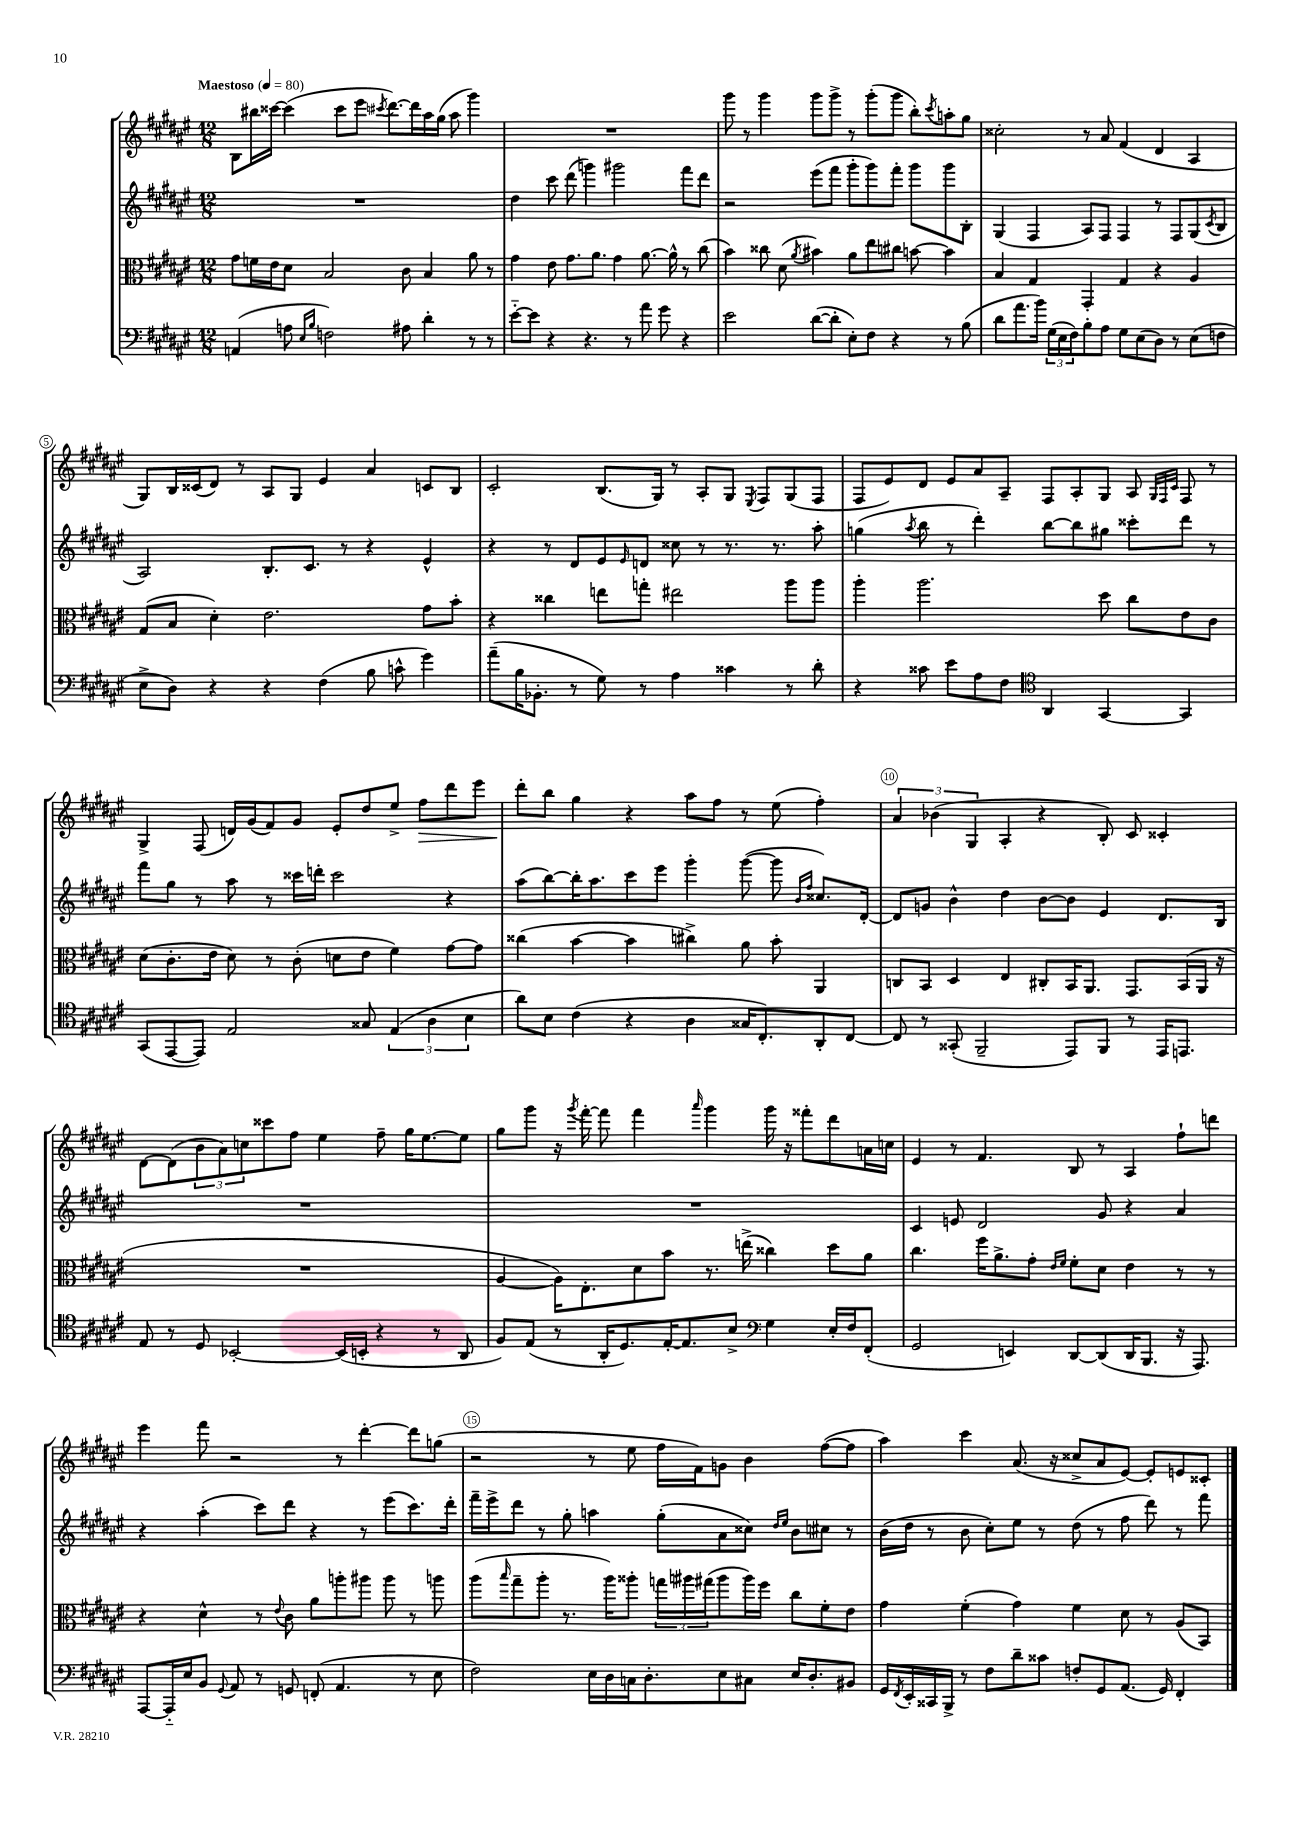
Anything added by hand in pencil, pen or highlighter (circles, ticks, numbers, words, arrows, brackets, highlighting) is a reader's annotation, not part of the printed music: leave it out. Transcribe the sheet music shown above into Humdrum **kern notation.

**kern	**kern	**kern	**kern	**dynam
*part4	*part3	*part2	*part1	*part1
*staff4	*staff3	*staff2	*staff1	*staff1
*clefF4	*clefC3	*clefG2	*clefG2	*
*k[f#c#g#d#a#e#]	*k[f#c#g#d#a#e#]	*k[f#c#g#d#a#e#]	*k[f#c#g#d#a#e#]	*
*M12/8	*M12/8	*M12/8	*M12/8	*
*MM80	*MM80	*MM80	*MM80	*
=1	=1	=1	=1	=1
!	!	!	!LO:TX:a:B:t=Maestoso	!
(4AAn/	8g#\L	1.r	8B\L	.
.	16fn\L	.	16bb#X\L	.
.	16e#\J	.	[16ccc##X\JJ	.
8An\	8d#\J	.	(4ccc##\]	.
16qqE#/LL	.	.	.	.
16qqB/JJ	.	.	.	.
2Fn\)	2B/	.	.	.
.	.	.	8ccc##\L	.
.	.	.	8eee#\J	.
.	.	.	8qccc#X/	.
.	.	.	[8.ddd#\L)	.
8A#X\	8c#\	.	.	.
.	.	.	16ddd#\L]	.
4d#'\	4B/	.	16aa#\	.
.	.	.	(16gg#\JJ	.
.	.	.	8aa#\	.
8r	8a#\	.	4ggg#\)	.
8r	8r	.	.	.
=2	=2	=2	=2	=2
[8e#\L	4g#\	4dd#\	1.r	.
8e#\J]	.	.	.	.
4r	8e#\	8ccc#\	.	.
.	8.g#\L	(8ddd#\	.	.
4.r	.	4gggn\)	.	.
.	8.a#\J	.	.	.
.	4g#\	2ggg#X\	.	.
8r	.	.	.	.
8a#\	[8.a#\	.	.	.
8g#\	.	.	.	.
.	16a#^^\]	.	.	.
4r	8r	8fff#\L	.	.
.	(8cc#\	8ddd#\J	.	.
=3	=3	=3	=3	=3
2e#\	4b\)	2r	8ggg#\	.
.	.	.	8r	.
.	8cc##X\	.	4ggg#\	.
.	(8d#\	.	.	.
.	8qa#/	.	.	.
([8d#\L	4b#X\)	(8eee#\L	8ggg#\L	.
8d#'\J]	.	8fff#\J	8ggg#^\J	.
8E#'\L)	8a#\L	8ggg#'\L	8r	.
8F#\J	8ee#\	8ggg#\)	(8ggg#'\L	.
4r	8cc#X\J	8fff#'\J	8ggg#\J	.
.	[8bn\	8ggg#\L	8bb'\L)	.
.	.	.	8qccc#/	.
8r	4b\]	8ggg#\	8aan'\	.
(8B\	.	8B'\J	8gg#\J	.
=4	=4	=4	=4	=4
8d#\L	4B/	(4G#/	2cc##X'\	.
8.a#\	.	.	.	.
.	4G#/	4F#/	.	.
16b\Jk)	.	.	.	.
(24G#\LL	.	.	.	.
24E#\	.	.	.	.
24F#\J)	.	.	.	.
8B'\	4GG#'/	8A#/L)	8r	.
8A#\J	.	8F#/J	8a#/	.
8G#\L	4G#/	4F#/	(4f#/	.
(8E#\	.	.	.	.
8D#\J)	4r	8r	4d#/	.
8r	.	8F#/L	.	.
(8E#\L	4A#/	(8G#/	4A#/	.
.	.	8qc#/	.	.
8Fn\J	.	8B/J	.	.
!!LO:LB:g=z
=5	=5	=5	=5	=5
8E#^\L	(8G#/L	2A#/)	8G#/L)	.
8D#\J)	8B/J	.	16B/L	.
.	.	.	(16c##X/J	.
4r	4d#'\)	.	8d#/J)	.
.	.	.	8r	.
4r	2.e#\	8.B'/L	8A#/L	.
.	.	.	8G#/J	.
.	.	8.c#/J	.	.
(4F#\	.	.	4e#/	.
.	.	8r	.	.
8B\	.	4r	4a#/	.
8cn^^\	.	.	.	.
4g#\)	8g#\L	4e#^^/	8cn/L	.
.	8b'\J	.	8B/J	.
=6	=6	=6	=6	=6
(8a#~\L	4r	4r	2c#'/	.
16B\K	.	.	.	.
8.BB-X'\J	.	.	.	.
.	4cc##X\	8r	.	.
8r	.	8d#/L	.	.
8G#\)	8een\L	8e#/	(8.B/L	.
.	.	16qqe#/	.	.
8r	8ggn'\J	8dn/J	.	.
.	.	.	16G#/Jk)	.
4A#\	2ee#X\	8cc##X\	8r	.
.	.	8r	8A#'/L	.
4c##X\	.	8.r	8G#/J	.
.	.	.	8qE#/	.
.	.	.	8F#/L	.
.	.	8.r	.	.
8r	8aa#\L	.	(8G#/	.
8d#'\	8aa#\J	8aa#'\	8F#/J	.
=7	=7	=7	=7	=7
4r	4aa#'\	(4ggn\	8F#/L	.
.	.	.	8e#/)	.
.	.	8qaa#/	.	.
8c##X\	2.aa#\	8bb\	8d#/J	.
8e#\L	.	8r	8e#/L	.
8A#\	.	4ddd#'\)	8a#/	.
8F#\J	.	.	8A#~/J	.
*clefC4	*	*	*	*
4AA#/	.	[8bb\L	8F#/L	.
.	.	8bb\]	8A#'/	.
[4GG#/	8dd#\	8gg#X\J	8G#/J	.
.	8cc#\L	8ccc##X'\L	8A#/	.
.	.	.	32qqG#/LLL	.
.	.	.	32qqF#/	.
.	.	.	32qqc#/JJJ	.
4GG#/]	8e#\	8ddd#\J	8F#/	.
.	8c#\J	8r	8r	.
!!LO:LB:g=z
=8	=8	=8	=8	=8
(8GG#/L	(8d#\L	8fff#\L	4G#^/	.
[8EE#/	8.c#'\	8gg#\J	.	.
8EE#/J])	.	8r	(8F#/	.
.	16e#\Jk	.	.	.
2E#/	8d#\)	8aa#\	16dn/LL)	.
.	.	.	(16g#/J	.
.	8r	8r	8f#/)	.
.	(8c#'\	16ccc##X\LL	8g#/J	.
.	.	16dddn'\JJ	.	.
.	8dn\L	2ccc##\	8e#'/L	.
8G##X/	8e#\J	.	8dd#/	.
(6E#/	4f#\)	.	8ee#^/J	.
!	!	!	!	!LO:HP:b
.	.	.	8ff#\L	>
6A#\	.	.	.	.
.	[8g#\L	4r	8ddd#\	.
6B\	.	.	.	.
.	8g#\J]	.	8eee#\J	.
=9	=9	=9	=9	=9
8a#\L)	(4cc##X\	(8aa#\L	8ddd#'\L	.
8B\J	.	[8bb\)	8bb\J	]
(4c#\	[4b\	16bb'\K]	4gg#\	.
.	.	8.aa#\	.	.
4r	4b\]	8ccc#\	4r	.
.	.	8eee#\J	.	.
4A#\	4cc#X^\)	4ggg#'\	8aa#\L	.
.	.	.	8ff#\J	.
16G##X/KL	8a#\	([8ggg#\	8r	.
8.C#'/)	.	.	.	.
.	8b'\	8ggg#\]	(8ee#\	.
.	.	16qqb/LL	.	.
.	.	16qqff#/JJ	.	.
8AA#'/	4AA#/	8.cc##X/L)	4ff#'\)	.
[8C#/J	.	.	.	.
.	.	[16d#'/Jk	.	.
=10	=10	=10	=10	=10
8C#/]	8Cn/L	8d#/L]	6a#/	.
8r	8BB/J	8gn/J	.	.
.	.	.	(6b-X\	.
(8GG##X'/	4D#/	4b^^\	.	.
.	.	.	6G#/	.
2FF#~/	.	.	.	.
.	4E#/	4dd#\	4A#'/	.
.	8C#X'/L	[8b\L	4r	.
8EE#/L)	16BB/K	8b\J]	.	.
.	8.AA#/J	.	.	.
8FF#/J	.	4e#/	8B'/)	.
8r	8.GG#/L	.	8c#/	.
16EE#/KL	.	8.d#/L	4c##X'/	.
8.EEn/J	(16BB/L	.	.	.
.	16AA#/JJ	.	.	.
.	16r	16B/Jk	.	.
!!LO:LB:g=z
=11	=11	=11	=11	=11
8E#/	1.r	1.r	[8d#\L	.
8r	.	.	(8d#\]	.
8D#/	.	.	12b\	.
.	.	.	12a#\)	.
[2BB-X'/	.	.	.	.
.	.	.	12ccn\	.
.	.	.	8ccc##X\	.
.	.	.	8ff#\J	.
.	.	.	4ee#\	.
(16BB-/LL]	.	.	.	.
16BBn'/JJ	.	.	.	.
4r	.	.	8ff#~\	.
.	.	.	16gg#\KL	.
.	.	.	[8.ee#\	.
8r	.	.	.	.
8AA#/	.	.	8ee#\J]	.
=12	=12	=12	=12	=12
8F#/L)	[4A#/	1.r	8gg#\L	.
(8E#/J	.	.	8ggg#\J	.
8r	16A#\KL])	.	16r	.
.	.	.	8qggg#/	.
.	8.E#'\	.	[16fff#'\	.
16AA#'/KL	.	.	8fff#\]	.
8.D#/)	.	.	.	.
.	8d#\	.	4fff#\	.
[16E#'/K	8b\J	.	.	.
8.E#/]	.	.	.	.
.	.	.	16qqaaa#/	.
.	8.r	.	4ggg#\	.
8B^/J	.	.	.	.
.	(16een^\	.	.	.
*clefF4	*	*	*	*
4G#\	4cc##X\)	.	16ggg#\	.
.	.	.	16r	.
.	.	.	8fff##X'\L	.
16E#'/LL	8dd#\L	.	8ddd#\	.
16F#/J	.	.	.	.
(8FF#'/J	8a#\J	.	16an\L	.
.	.	.	16ccn\JJ	.
=13	=13	=13	=13	=13
2GG#/	4.cc#\	4c#/	4e#/	.
.	.	8en/	8r	.
.	16ff#\KL	2d#/	4.f#/	.
.	8.a#^\	.	.	.
4EEn/)	.	.	.	.
.	8g#'\J	.	.	.
.	16qqe#/LL	.	.	.
.	16qqf#/JJ	.	.	.
[8DD#/L	8f#'\L	.	8B/	.
(8DD#/]	8d#\J	8g#/	8r	.
16DD#/K	4e#\	4r	4A#/	.
8.BBB/J	.	.	.	.
16r	8r	4a#/	8ff#`\L	.
8.AAA#/)	.	.	.	.
.	8r	.	8dddn\J	.
!!LO:LB:g=z
=14	=14	=14	=14	=14
[8AAA#/L	4r	4r	4eee#\	.
16AAA#/L]	.	.	.	.
16E#/J	.	.	.	.
8BB/J	4d#^^\	(4aa#'\	8fff#\	.
8qqGG#/	.	.	.	.
8AA#/	.	.	2r	.
8r	8r	8ccc#\L)	.	.
.	8qqe#/	.	.	.
8GGn/	8c#\	8ddd#\J	.	.
(8FFn'/	8a#\L	4r	.	.
4.AA#/	8aan'\	.	8r	.
.	8aa#X\J	8r	[4ddd#'\	.
.	8aa#\	(8eee#\L	.	.
8r	8r	8.ccc#\)	8ddd#\L]	.
8E#\	8aan\	.	(8ggn\J	.
.	.	16ddd#'\Jk	.	.
=15	=15	=15	=15	=15
2F#\)	(8aa#\L	16fff#~\LL	2r	.
.	.	16eee#^\J	.	.
.	16qqbb/	.	.	.
.	8gg#~\	8ddd#\J	.	.
.	8aa#'\J	8r	.	.
.	8.r	8gg#'\	.	.
16E#\LL	.	4aan\	8r	.
16D#\	16aa#\KL)	.	.	.
16Cn\J	8aa##X'\J	.	8ee#\	.
8.D#'\	.	.	.	.
.	24ggn\LL	(8gg#'\L	16ff#\LL	.
.	24aa#X\	.	.	.
.	.	.	16f#\J)	.
.	(24gg#X\J	.	.	.
8E#\	8aa#\	8a#\	8gn\J	.
8C#X\J	16aa#\L)	8cc##X\J)	4b\	.
.	16ff#\JJ	.	.	.
.	.	16qqdd#/LL	.	.
.	.	16qqee#/JJ	.	.
16E#/KL	8cc#\L	8b\L	.	.
8.D#'/	.	.	.	.
.	8f#'\	8cc#X\J	([8ff#\L	.
8BB#X/J	8e#\J	8r	8ff#\J]	.
=16	=16	=16	=16	=16
16GG#/LL	4g#\	(16b\LL	4aa#\)	.
8qFF#/	.	.	.	.
16EE#'/	.	16dd#\JJ	.	.
16CC##X/	.	8r	.	.
16BBB^/JJ	.	.	.	.
8r	(4f#'\	8b\	4ccc#\	.
8F#\L	.	8cc#'\L)	.	.
8d#~\	4g#\)	8ee#\J	(8.a#/	.
8c##X\J	.	8r	.	.
.	.	.	16r	.
8Fn'/L	4f#\	(8dd#\	8cc##X^/L	.
8GG#/	.	8r	8a#/	.
(8.AA#/J	8d#\	8ff#\	[8e#/J)	.
.	8r	8ddd#\)	8e#'/L]	.
16GG#/)	.	.	.	.
4FF#'/	(8A#/L	8r	8en/	.
.	8BB/J)	8fff#\	8c##X'/J	.
==	==	==	==	==
*-	*-	*-	*-	*-
